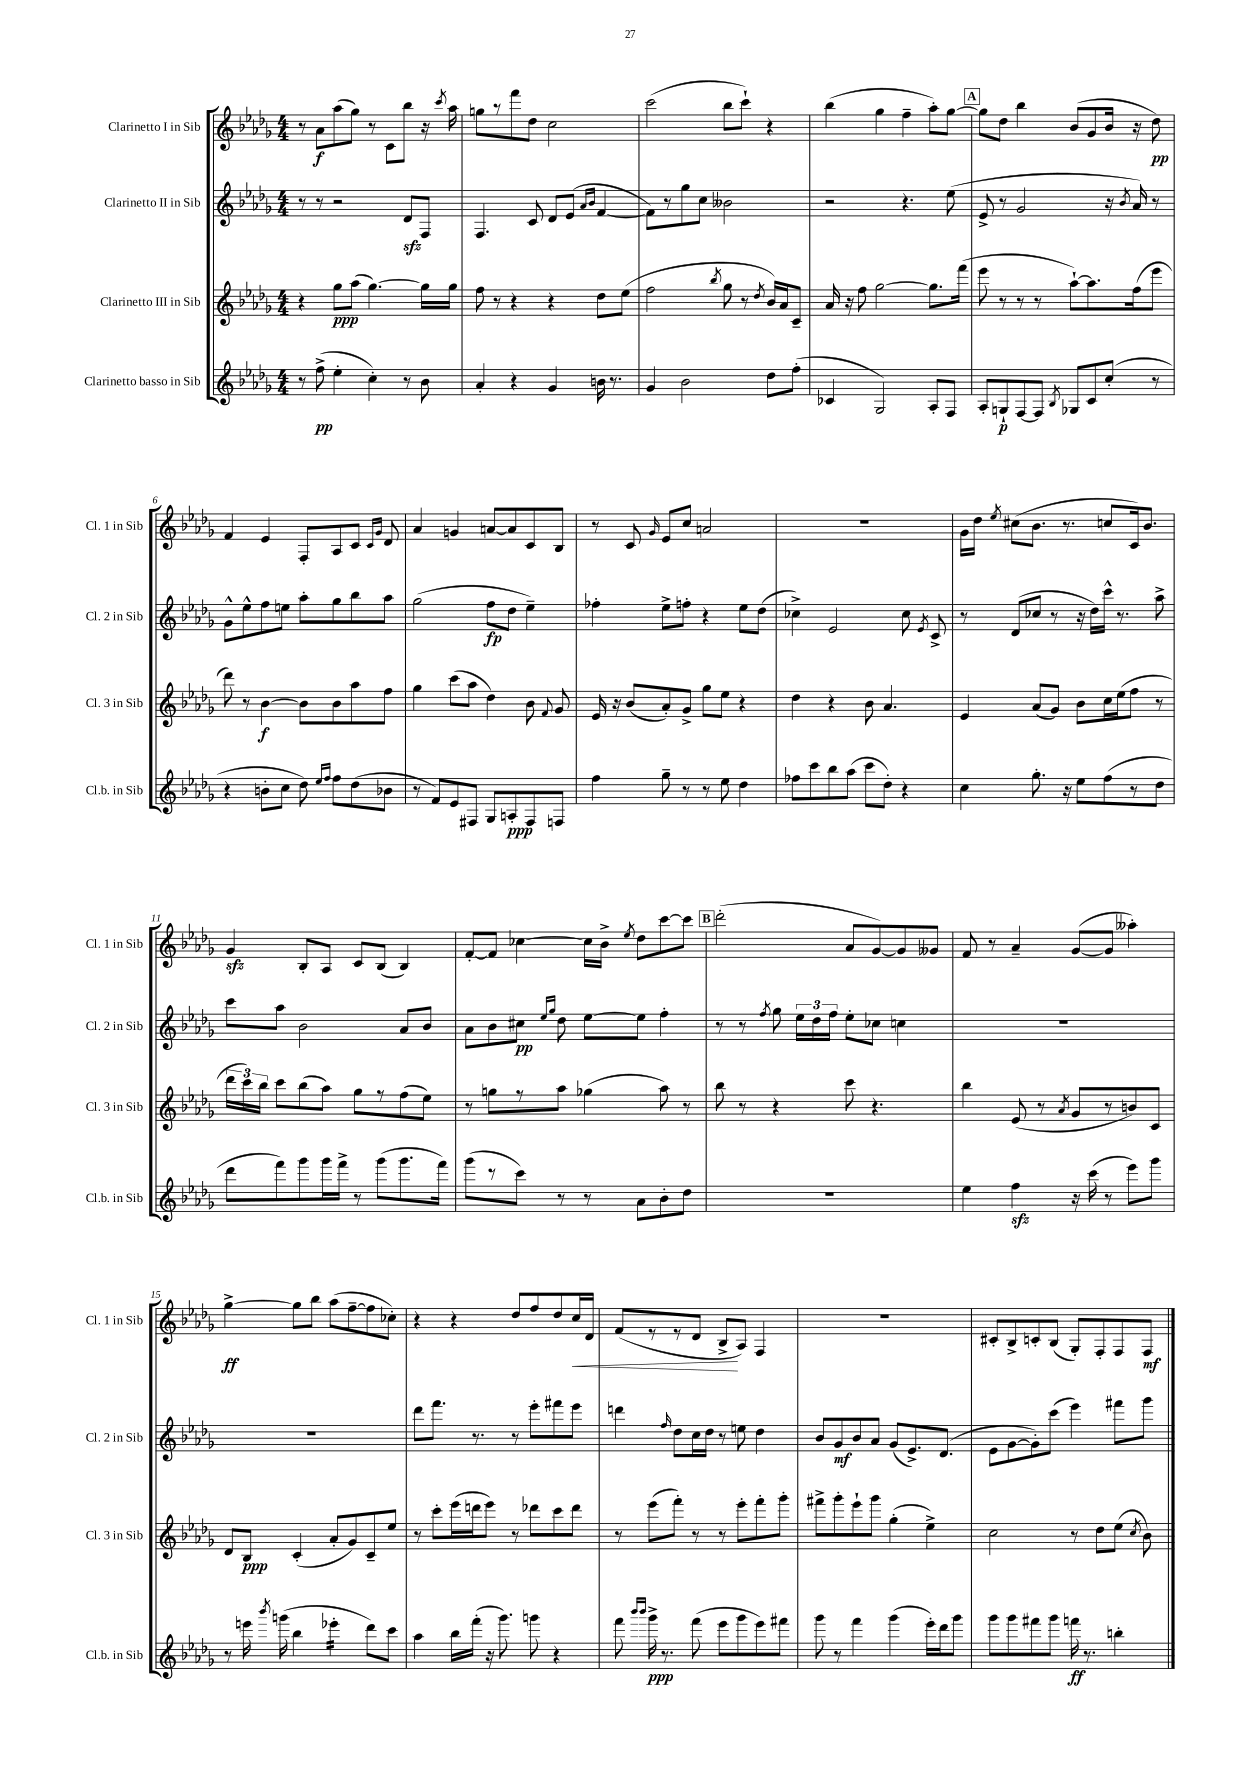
<<
\new StaffGroup <<
\new Staff = "s0" \with { instrumentName = "Clarinetto I in Sib" shortInstrumentName = "Cl. 1 in Sib" } {
    \clef treble \key des \major \numericTimeSignature \time 4/4
    \autoBeamOff r8 aes'8[\f aes''8( ges''8]) r8 c'8[ bes''8] r16 \acciaccatura { c'''8 } aes''16 |
    g''8[ r8 f'''8 des''8] c''2 |
    c'''2( bes''8[ c'''8]-!) r4 |
    bes''4( ges''4 f''4-- aes''8[-.) ges''8]~ |
    \mark \markup { \box "A" } ges''8[ des''8] bes''4 bes'8[( ges'8 bes'16] r16 des''8\pp) |
    f'4 ees'4 f8[-. aes8 c'8] \grace { c'16[ ges'16] } des'8 |
    aes'4 g'4 a'8[~ a'8 c'8 bes8] |
    r8 c'8 \grace { ges'16 } ees'8[ c''8] a'2 |
    R1 |
    ges'16[ des''16] \acciaccatura { ees''8 } cis''8[( bes'8.] r8. c''8[ c'16) bes'8.] |
    ges'4\sfz bes8[-. aes8] c'8[ bes8]( bes4) |
    f'8[~-. f'8] ces''4~ ces''16[ bes'16]-> \acciaccatura { ees''8 } des''8[ c'''8~ c'''8] |
    \mark \markup { \box "B" } des'''2-.( aes'8[ ges'8~) ges'8 geses'8] |
    f'8 r8 aes'4-- ges'8[~( ges'8] aeses''4-.) |
    ges''4~->\ff ges''8[ bes''8] aes''8[( f''8~-- f''8 ces''8]-.) |
    r4 r4 des''8[ f''8 des''8 c''16\< des'16] |
    f'8[( r8 r8 des'8] bes8[->\! aes8]) f4 |
    R1 |
    cis'8[-. bes8-> c'8-. bes8]( ges8[-.) f8-. f8 f8]\mf \bar "|." |
}
\new Staff = "s1" \with { instrumentName = "Clarinetto II in Sib" shortInstrumentName = "Cl. 2 in Sib" } {
    \clef treble \key des \major \numericTimeSignature \time 4/4
    \autoBeamOff r8 r8 r2 des'8[\sfz f8] |
    f4. c'8 des'8[ ees'8]( \grace { aes'16[ bes'16] } f'4~ |
    f'8[) r8 ges''8 c''8] beses'2 |
    r2 r4. ees''8( |
    \mark \markup { \box "A" } ees'8-> r8 ges'2 r16 \acciaccatura { bes'8 } aes'16) r8 |
    ges'8[-^ ees''8-^ f''8 e''8] aes''8[-. ges''8 bes''8 aes''8] |
    ges''2( f''8[\fp des''8] ees''4--) |
    fes''4-. ees''8[-> f''8]-. r4 ees''8[ des''8]( |
    ces''4->) ees'2 ces''8 \acciaccatura { ees'8 } c'8-> |
    r8 des'8[( ces''8] r8 r16 des''16[) c'''16]-^ r8. aes''8-> |
    c'''8[ aes''8] bes'2 aes'8[ bes'8] |
    aes'8[ bes'8 cis''8]\pp \grace { ees''16[ ges''16] } des''8 ees''8[~ ees''8] f''4-. |
    \mark \markup { \box "B" } r8 r8 \acciaccatura { f''8 } ges''8 \tuplet 3/2 { ees''16[ des''16 f''16] } ees''8[-. ces''8] c''4 |
    R1 |
    R1 |
    des'''8[ f'''8.] r8. r8 ees'''8[-. fis'''8 ees'''8] |
    d'''4 \grace { f''16 } des''8[ c''16 des''16] r8 e''8 des''4 |
    bes'8[ ges'8\mf bes'8 aes'8] ges'8[( ees'8.->) des'8.]( |
    ees'8[ ges'8~ ges'8-.) c'''8]( ees'''4) fis'''8[ ges'''8] \bar "|." |
}
\new Staff = "s2" \with { instrumentName = "Clarinetto III in Sib" shortInstrumentName = "Cl. 3 in Sib" } {
    \clef treble \key des \major \numericTimeSignature \time 4/4
    \autoBeamOff r4 ges''8[\ppp aes''8]( ges''4.~) ges''16[ ges''16] |
    f''8 r8 r4 r4 des''8[ ees''8]( |
    f''2 \acciaccatura { bes''8 } ges''8 r8 \acciaccatura { des''8 } bes'16[) aes'16 c'8]-- |
    aes'16 r16 f''8 ges''2~ ges''8.[ f'''16]( |
    \mark \markup { \box "A" } ees'''8 r8 r8 r8 aes''8[~-!) aes''8. f''16( ees'''8] |
    des'''8) r8 bes'4~\f bes'8[ bes'8 aes''8 f''8] |
    ges''4 c'''8[( aes''8] des''4) bes'8 \appoggiatura { f'8 } ges'8 |
    ees'16 r16 bes'8[( aes'8-.) ges'8]-> ges''8[ ees''8] r4 |
    des''4 r4 bes'8 aes'4. |
    ees'4 aes'8[( ges'8]) bes'8[ c''16 ees''16( f''8] r8 |
    \tuplet 3/2 { des'''16[ c'''16) bes''16] } c'''8[ bes''8( aes''8]) ges''8[ r8 f''8( ees''8]) |
    r8 g''8[ r8 aes''8] ges''4( aes''8) r8 |
    \mark \markup { \box "B" } bes''8 r8 r4 c'''8 r4. |
    bes''4 ees'8( r8 \acciaccatura { aes'8 } ges'8[ r8 b'8) c'8] |
    des'8[ bes8]\ppp c'4-.( aes'8[-. ges'8) c'8-- ees''8] |
    r8 c'''8[-. ees'''16( d'''16 ees'''8]) r8 des'''8[ c'''8 des'''8] |
    r8 ees'''8[( f'''8]-.) r8 r8 ees'''8[-. f'''8-. ges'''8]-. |
    fis'''8[-> ges'''8-. ees'''8-! ges'''8] ges''4-.( ees''4->) |
    c''2 r8 des''8[ ees''8]( \acciaccatura { c''8 } bes'8) \bar "|." |
}
\new Staff = "s3" \with { instrumentName = "Clarinetto basso in Sib" shortInstrumentName = "Cl.b. in Sib" } {
    \clef treble \key des \major \numericTimeSignature \time 4/4
    \autoBeamOff r8 f''8->\pp( ees''4-. c''4-.) r8 bes'8 |
    aes'4-. r4 ges'4 b'16 r8. |
    ges'4 bes'2 des''8[ f''8]-.( |
    ces'4 ges2) aes8[-. f8] |
    \mark \markup { \box "A" } aes8[-. g8-!\p f8~ f8] \acciaccatura { bes8 } ges8[ c'8 c''8]-.( r8 |
    r4 b'8[-. c''8] des''8) \grace { ees''16[ f''16] } f''8[ des''8( bes'8] |
    r8 f'8[) ees'8 fis8] ges8[ a8-.\ppp fis8 f8] |
    f''4 ges''8-- r8 r8 ees''8 des''4 |
    fes''8[ c'''8 bes''8 aes''8]( c'''8[ des''8]-.) r4 |
    c''4 ges''8.-. r16 ees''8[ f''8( r8 des''8] |
    des'''8[ f'''8) ges'''8 ges'''16 f'''16]-> r8 ges'''8[( ges'''8. f'''16]) |
    ges'''8[( r8 c'''8]) r8 r8 aes'8[ bes'8-. des''8] |
    \mark \markup { \box "B" } R1 |
    ees''4 f''4\sfz r16 c'''16( r8 ees'''8[) ges'''8] |
    r8 e'''16 \acciaccatura { bes'''8 } g'''16( bes''4 ees'''4:16-. des'''8[) c'''8] |
    aes''4 bes''16[ f'''16]-.( r16 ges'''8.) g'''8 r4 |
    f'''8 \grace { bes'''16[ bes'''16] } ges'''16->\ppp r8. f'''8( ees'''8[ ges'''8 ees'''8) fis'''8] |
    ges'''8 r8 f'''4 ges'''4( ees'''16[-.) des'''16 ges'''8] |
    ges'''8[ ges'''8 fis'''8 ges'''8] f'''16\ff r8. b''4-. \bar "|." |
}
>>
>>
